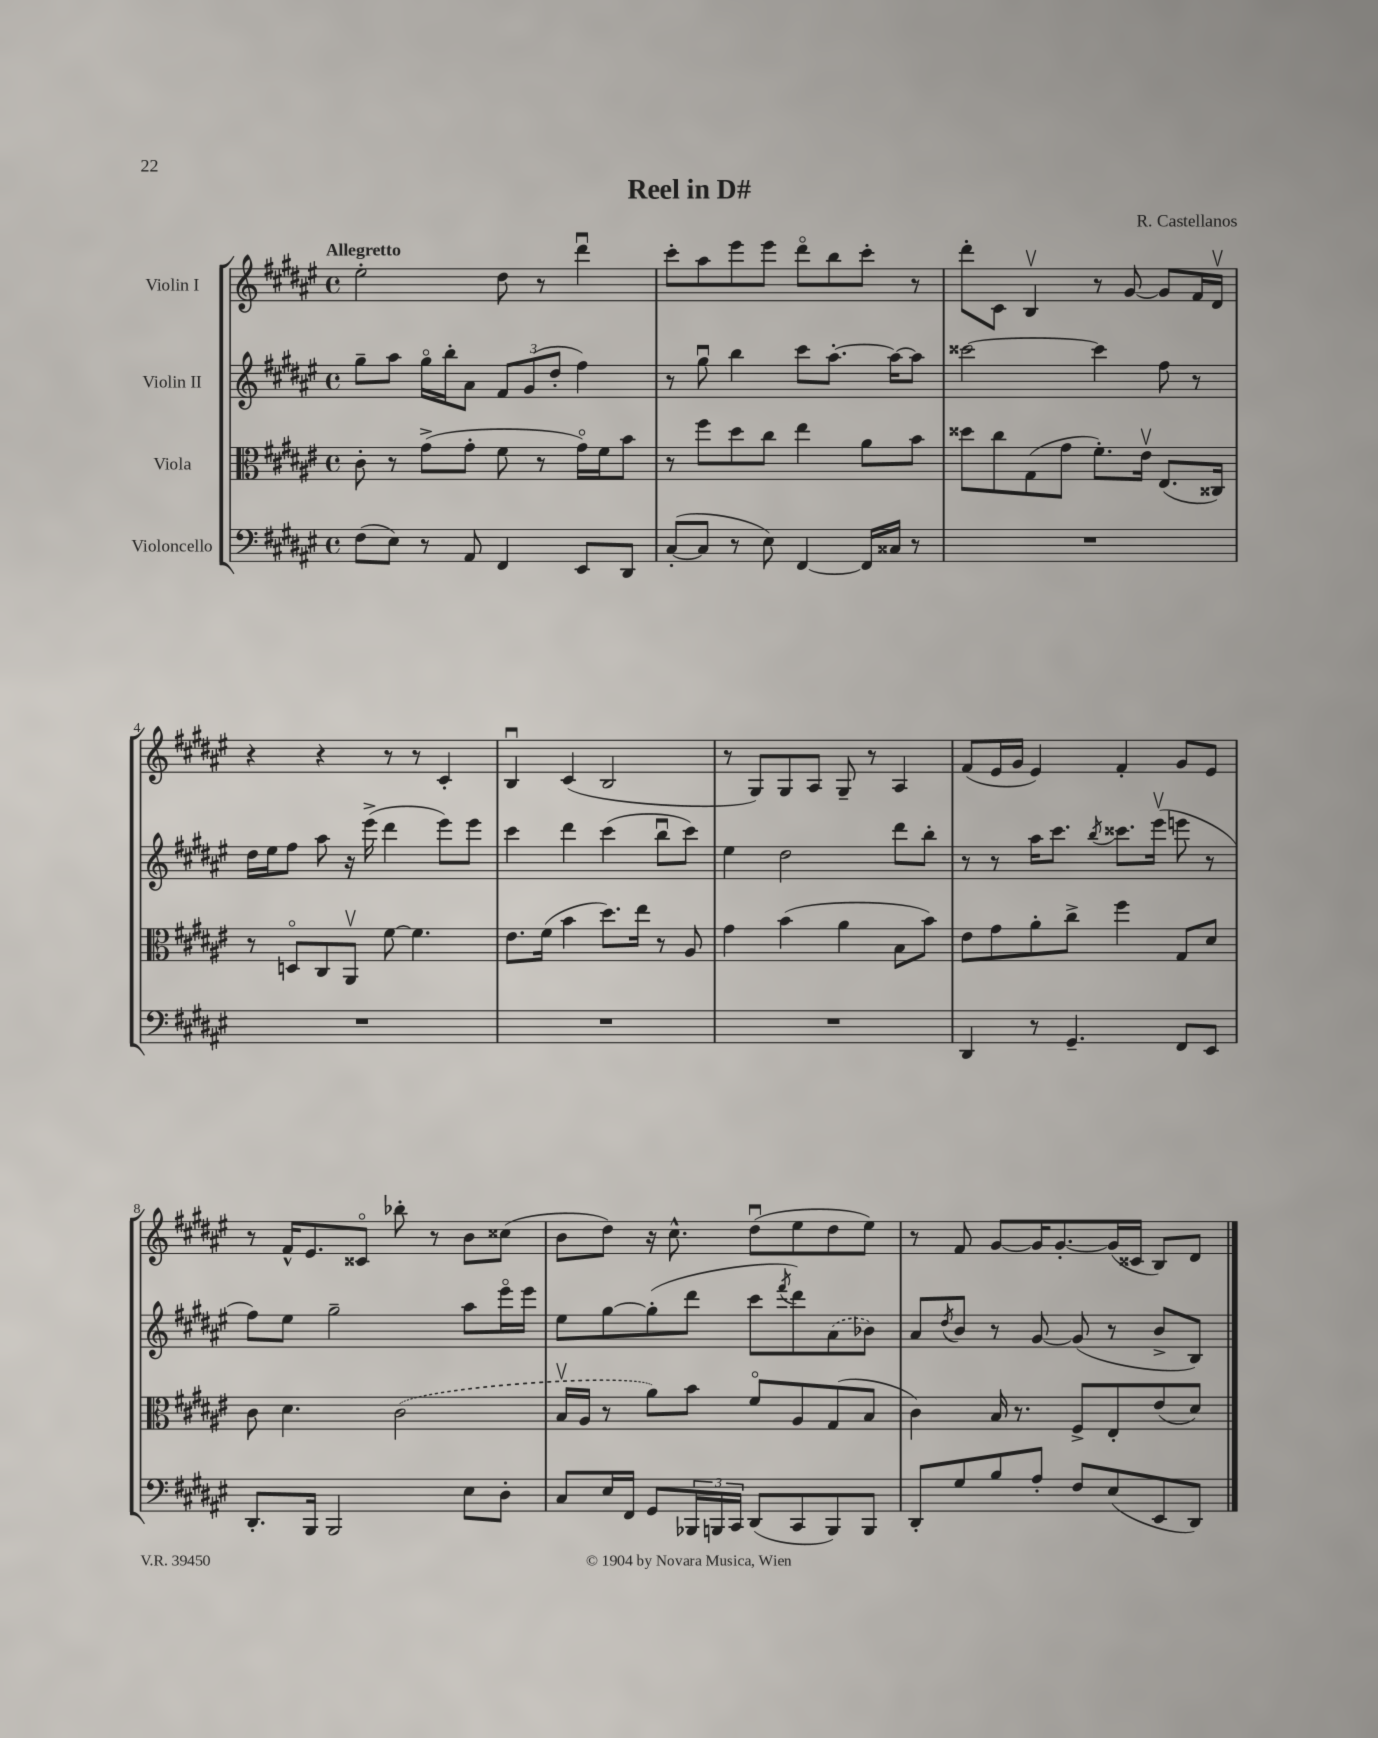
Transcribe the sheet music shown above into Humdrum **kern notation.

**kern	**kern	**kern	**kern
*staff4	*staff3	*staff2	*staff1
*clefF4	*clefC3	*clefG2	*clefG2
*k[f#c#g#d#a#e#]	*k[f#c#g#d#a#e#]	*k[f#c#g#d#a#e#]	*k[f#c#g#d#a#e#]
*M4/4	*M4/4	*M4/4	*M4/4
*met(c)	*met(c)	*met(c)	*met(c)
(8F#	8c#'	8gg#~	2ee#'
8E#)	8r	8aa#	.
8r	(8g#^	16gg#o	.
.	.	16bb'	.
8AA#	8g#'	8a#	.
4FF#	8f#	12f#	8dd#
.	.	(12g#	.
.	8r	.	8r
.	.	12dd#'	.
8EE#	16g#o)	4ff#)	4ddd#u
.	16f#	.	.
8DD#	8b	.	.
=	=	=	=
([8C#'	8r	8r	8ccc#'
8C#]	8ff#	8gg#u	8aa#
8r	8dd#	4bb	8eee#
8E#)	8cc#	.	8eee#
[4FF#	4ee#	8ccc#	8ddd#o
.	.	[8.aa#'	8bb
16FF#]	8a#	.	8ccc#'
16C##	.	16aa#_	.
8r	8b	8aa#]	8r
=	=	=	=
1r	8dd##	[2ccc##	8ddd#'
.	8cc#	.	8c#
.	(8G#	.	4Bv
.	8g#	.	.
.	8.f#')	4ccc##]	8r
.	.	.	[8g#
.	16e#v	.	.
.	(8.E#	8ff#	8g#]
.	.	8r	16f#
.	16C##)	.	16d#v
=	=	=	=
1r	8r	16dd#	4r
.	.	16ee#	.
.	8Do	8ff#	.
.	8C#	8aa#	4r
.	8AA#v	16r	.
.	.	(16eee#^	.
.	[8f#	4ddd#	8r
.	4.f#]	.	8r
.	.	8eee#)	4c#'
.	.	8eee#	.
=	=	=	=
1r	8.e#	4ccc#	4Bu
.	(16f#	.	.
.	4b	4ddd#	(4c#
.	8.dd#)	(4ccc#	2B
.	16ee#	.	.
.	8r	8bbu	.
.	8A#	8ccc#)	.
=	=	=	=
1r	4g#	4ee#	8r
.	.	.	8G#)
.	(4b	2dd#	8G#
.	.	.	8A#
.	4a#	.	8G#~
.	.	.	8r
.	8B	8ddd#	4A#
.	8b)	8bb'	.
=	=	=	=
4DD#	8e#	8r	(8f#
.	8g#	8r	16e#
.	.	.	16g#
8r	8a#'	16aa#	4e#)
.	.	8.ccc#	.
4.GG#~	8cc#^	.	.
.	.	8qbb	.
.	4ff#	8.ccc##	4f#'
.	.	(16eee#v	.
8FF#	8G#	8eee	8g#
8EE#	8d#	8r	8e#
=	=	=	=
8.DD#'	8c#	8ff#)	8r
.	4.d#	8ee#	16f#^^
16BBB	.	.	8.e#
2BBB	.	2gg#~	.
.	.	.	8c##o
.	(2c#	.	8bb-'
.	.	.	8r
8E#	.	8aa#	8b
8D#'	.	16eee#o	(8cc##
.	.	16eee#	.
=	=	=	=
8C#	16Bv	8ee#	8b
.	16A#	.	.
16E#	8r	[8gg#	8dd#)
16FF#	.	.	.
8GG#	8a#)	(8gg#']	16r
.	.	.	8.cc#^^
24BBB-	8b	8ddd#	.
24BBB	.	.	.
24CC#	.	.	.
(8DD#	8f#o	8ccc#	(8dd#u
.	.	8qfff#	.
8CC#	8A#	8ddd#)	8ee#
8BBB)	(8G#	(8a#	8dd#
8BBB	8B	8b-)	8ee#)
=	=	=	=
8DD#'	4c#)	8a#	8r
.	.	8qdd#	.
8G#	.	8b	8f#
8B	16B	8r	[8g#
.	8.r	.	.
8A#'	.	[8g#	16g#]
.	.	.	[8.g#'
8F#	8F#^	(8g#]	.
(8E#	8E#'	8r	(16g#]
.	.	.	16c##
8EE#	(8e#	8b^	8B)
8DD#)	8d#)	8B)	8d#
==	==	==	==
*-	*-	*-	*-
